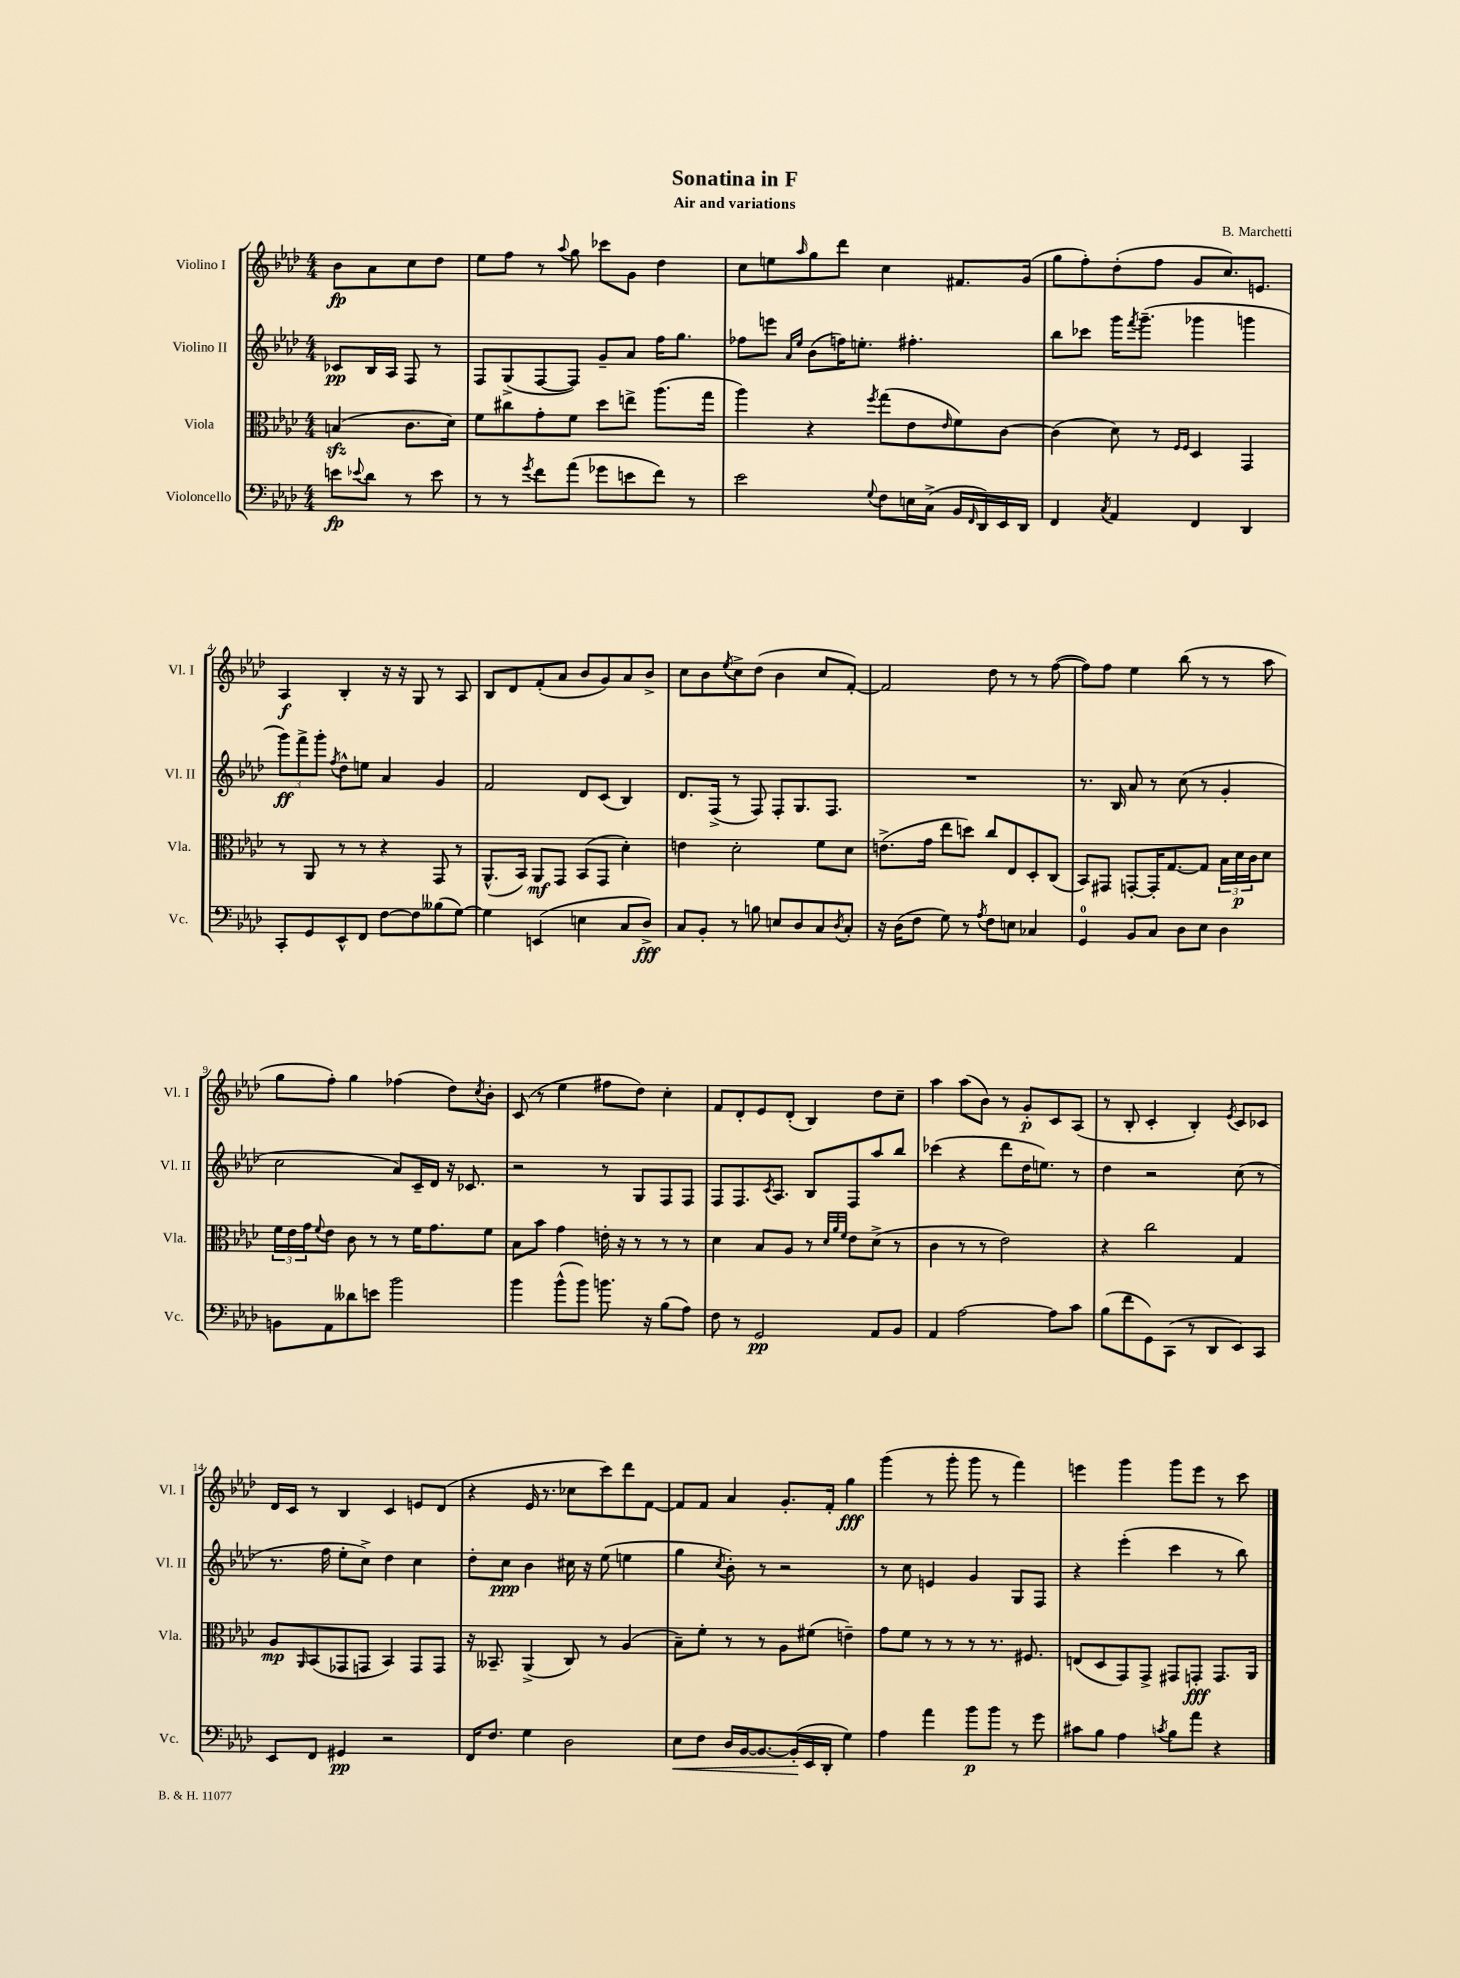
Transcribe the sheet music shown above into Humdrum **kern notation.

**kern	**kern	**kern	**kern
*staff4	*staff3	*staff2	*staff1
*clefF4	*clefC3	*clefG2	*clefG2
*k[b-e-a-d-]	*k[b-e-a-d-]	*k[b-e-a-d-]	*k[b-e-a-d-]
*M4/4	*M4/4	*M4/4	*M4/4
8e	(4B	8c-	8b-
8qqe-	.	.	.
8d-	.	16B-	8a-
.	.	16A-	.
8r	8.c	8F	8cc
8e-	.	8r	8dd-
.	16d-)	.	.
=	=	=	=
8r	8f	8F	8ee-
8r	8cc#	(8G^	8ff
8qg	.	.	.
8f	8g'	[8F	8r
.	.	.	8qqaa-
(8a-	8f	8F])	8gg
8g-	8dd-	8g~	8ccc-
8e	8ee^	8a-	8g
8f)	(8.aa-	16ff	4dd-
.	.	8.gg	.
8r	.	.	.
.	16gg	.	.
=	=	=	=
2e-	4aa-)	8ff-	8cc
.	.	8eee	8ee
.	.	16qqa-	.
.	.	16qqee-	16qqaa-
.	4r	(8b-	8gg
.	.	16ff)	8ddd-
.	.	8.ee'	.
8qqG	8qff	.	.
8F	(8gg	.	4cc
16E	8e-	4.ff#'	.
(16C^	.	.	.
.	16qqe-	.	.
16BB-	8f)	.	8.f#
16qqFF	.	.	.
16DD-)	.	.	.
16EE-	[8c	.	.
16DD-	.	.	(16g
=	=	=	=
4FF	(4c]	8bb-	8gg
.	.	8ccc-	8ff')
8qC	.	.	.
4AA-	8d-)	16ggg	(8dd-'
.	.	8qfff	.
.	.	(8.ggg~	.
.	8r	.	8ff
.	16qqF	.	.
.	16qqF	.	.
4FF	4D-	4ggg-	8g
.	.	.	8.cc)
4DD-	4GG	4ggg	.
.	.	.	8.e
=	=	=	=
8CC'	8r	12ggg)	4A-
.	.	12fff^	.
8GG	8AA-	.	.
.	.	12ggg'	.
.	.	8qff	.
8EE-^^	8r	8dd-^^	4B-'
8FF	8r	8ee	.
[8F	4r	4a-	16r
.	.	.	16r
8F]	.	.	8G
(8B--	8GG	4g	8r
[8G)	8r	.	8A-
=	=	=	=
4G]	(8.AA-^^	2f	8B-
.	.	.	8d-
.	16BB-)	.	.
(4EE	8AA-	.	(8f'
.	8GG	.	8a-
4E	(8BB-	8d-	8b-
.	8GG	(8c	8g)
8C	4d-')	4B-)	8a-
8D-^)	.	.	8b-^
=	=	=	=
8C	4e	8.d-	8cc
8BB-'	.	.	8b-
.	.	(16F^	.
.	.	.	8qee-
8r	2d-'	8r	8cc^
8B	.	8F)	(8dd-
8E	.	8F'	4b-
8D-	.	8.G	.
8C	8f	.	8cc
.	.	8.F	.
8qD-	.	.	.
8C'	8d-	.	[8f')
=	=	=	=
16r	(8.e^	1r	2f]
(16D-	.	.	.
8F	.	.	.
.	16g	.	.
8G)	8ee-	.	.
8r	8dd)	.	.
8qA-	.	.	.
8F	8cc	.	8dd-
8E	8E-	.	8r
4C-	8D-'	.	8r
.	(8C	.	([8ff
=	=	=	=
4GG	8BB-)	8.r	8ff])
.	8GG#	.	8ff
.	.	16B-	.
8BB-	[8GG'	8a-	4ee-
8C	16GG']	8r	.
.	[8.G	.	.
8D-	.	(8cc	(8bb-
8E-	8G]	8r	8r
4D-	24B-	4g'	8r
.	24d-	.	.
.	24c	.	.
.	8d-	.	8aa-
=	=	=	=
8BB	24f	2cc	8gg
.	24e-	.	.
.	24g	.	.
.	8qqf	.	.
8AA-	8e-	.	8ff')
8d--	8c	.	4gg
8e	8r	.	.
2b-	8r	8a-)	(4ff-
.	16f	16c~	.
.	8.g	16d-	.
.	.	16r	8dd-)
.	.	8.c-	.
.	.	.	8qcc
.	8f	.	8b-'
=	=	=	=
4b-	8B-	2r	(8c
.	8b-	.	8r
(8b-^^	4g	.	4ee-
8b-)	.	.	.
8.b	16e'	8r	8ff#
.	16r	.	.
.	8r	8G	8dd-)
16r	.	.	.
(8B-	8r	8F	4cc'
8A-)	8r	8F	.
=	=	=	=
8F	4d-	8F	8f
8r	.	8.F	8d-'
2GG	8B-	.	8e-
.	.	8qc	.
.	.	8.A-	.
.	8A-	.	(8d-'
.	8r	8B-	4B-)
.	32qqd-	.	.
.	32qqa-	.	.
.	32qqf	.	.
.	8e-	8F	.
8AA-	(8d-^	8aa-	8dd-
8BB-	8r	8bb-	8cc~
=	=	=	=
4AA-	4c	(4ccc-	4aa-
[2A-	8r	4r	(8aa-
.	8r	.	8b-)
.	2e-)	8ddd-	8r
.	.	16dd-	8g'
.	.	8.ee)	.
8A-]	.	.	8c
8c	.	8r	(8A-
=	=	=	=
(8B-	4r	4dd-	8r
8f	.	.	8B-'
8GG)	2cc	2r	4c'
(8CC	.	.	.
8r	.	.	4B-')
8DD-	.	.	.
.	.	.	8qe-
8EE-)	4G	(8cc	8c
8CC	.	8r	8c-
=	=	=	=
8EE-	8A-	8.r	16d-
.	.	.	16c
.	16qqAA-	.	.
8FF	(8BB-	.	8r
.	.	16ff	.
4GG#	8GG-	8ee-'	4B-
.	8GG	8cc^)	.
2r	4BB-)	4dd-	4c
.	8GG	4cc	8e
.	8GG	.	(8d-
=	=	=	=
16FF	16r	8dd-'	4r
8.F	8.BB--~	.	.
.	.	8cc	.
4G	(4AA-^	4b-	16e-
.	.	.	8.r
2D-	8C)	16cc#	8cc-
.	.	16r	.
.	8r	(8ee-	8ccc)
.	(4A-	4ee	8ddd-
.	.	.	[8f
=	=	=	=
8E-	8B-~)	4gg	8f]
8F	8f'	.	8f
.	.	8qcc	.
16D-	8r	8b-')	4a-
[16BB-	.	.	.
8.BB-_	8r	8r	.
.	8A-	2r	8.g'
(16BB-']	.	.	.
16EE-	(8f#	.	.
16DD-'	.	.	16f'
4G)	4e~)	.	4gg
=	=	=	=
4A-	8g	8r	(4ggg
.	8f	8cc	.
4a-	8r	4e	8r
.	8r	.	8ggg'
8b-	8r	4g	8ggg
8b-	8.r	.	8r
8r	.	8G	4fff)
.	8.F#	.	.
8g	.	8F	.
=	=	=	=
8c#	(8E	4r	4eee
8B-	8D-	.	.
4A-	8GG)	(4eee-'	4ggg
.	8GG^	.	.
8qc	.	.	.
8B-	8GG#	4ccc	8ggg
8a-	8GG'	.	8eee
4r	8.GG	8r	8r
.	.	8bb-)	8ccc
.	16AA-	.	.
==	==	==	==
*-	*-	*-	*-
